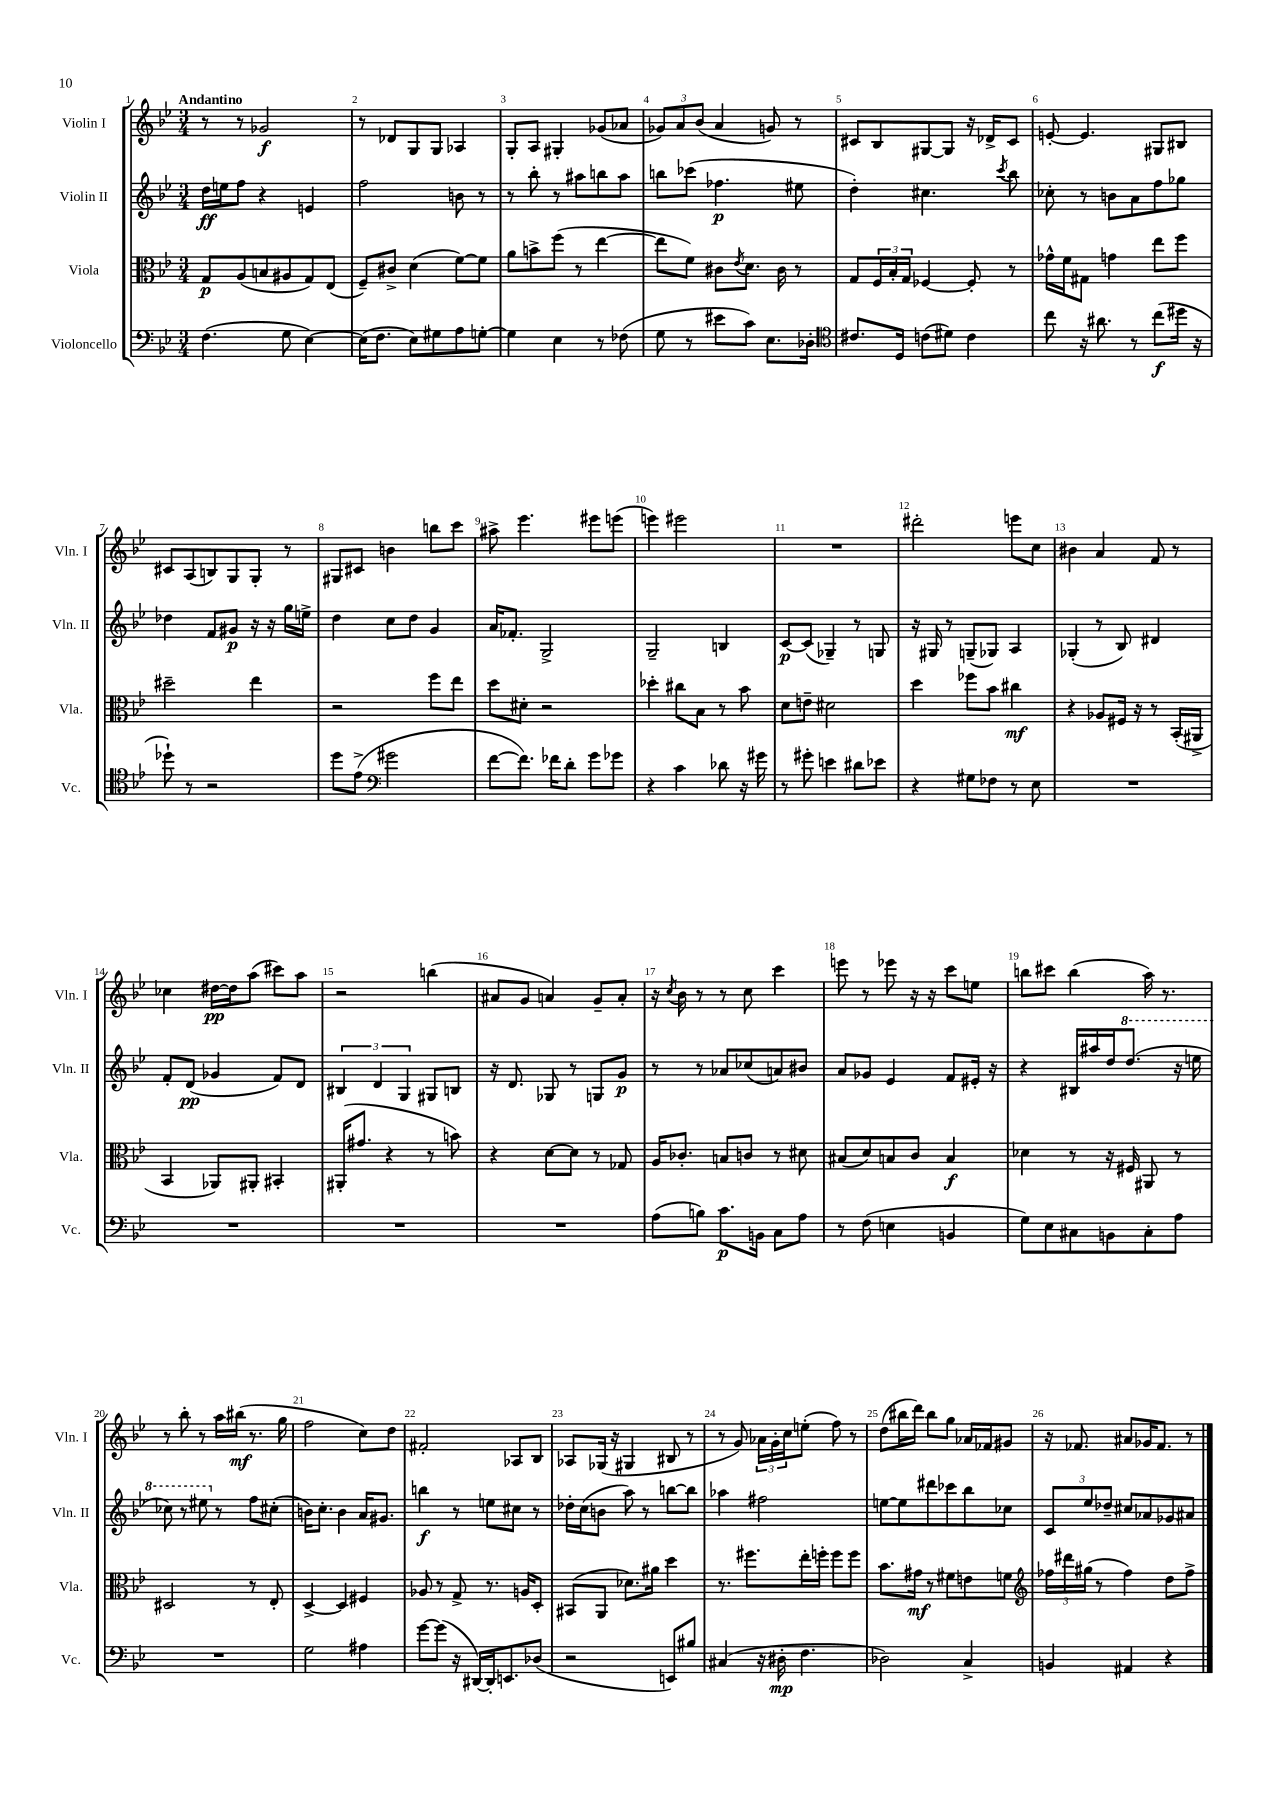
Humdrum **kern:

**kern	**kern	**kern	**kern
*staff4	*staff3	*staff2	*staff1
*clefF4	*clefC3	*clefG2	*clefG2
*k[b-e-]	*k[b-e-]	*k[b-e-]	*k[b-e-]
*M3/4	*M3/4	*M3/4	*M3/4
(4.F	8G	16dd	8r
.	.	16ee	.
.	(8A	8ff	8r
.	8B	4r	2g-
8G	8A#	.	.
[4E-)	8G)	4e	.
.	(8E-	.	.
=	=	=	=
(16E-]	8F~)	2ff	8r
8.F	.	.	.
.	8c#^	.	8d-
8E-)	(4d	.	8G
8G#	.	.	8G
8A	[8f)	8b	4A-
[8G'	8f]	8r	.
=	=	=	=
4G]	8a	8r	8G'
.	8b^	8bb-'	8A
4E-	(8ff	8r	4G#'
.	8r	8aa#	.
8r	[4ee-	8bb	(8g-
(8F-	.	8aa#	8a-
=	=	=	=
8G	8ee-]	8bb	12g-)
.	.	.	12a
8r	8f)	(8ccc-	.
.	.	.	(12b-
8e#	8c#	4.ff-	4a
.	8qe-	.	.
8c)	8.d	.	.
8.E-	.	.	8g)
.	16c#	.	.
.	8r	8ee#	8r
16D-'	.	.	.
=	=	=	=
*clefC4	*	*	*
8.c#	8G	4dd')	8c#
.	24F	.	8B-
.	24B-'	.	.
16D	.	.	.
.	24G	.	.
(8c	[4F-	4.cc#	[8G#
8d#)	.	.	8G#]
4c	8F-']	.	16r
.	.	.	16d-^
.	.	8qccc	.
.	8r	8bb-	8c#
=	=	=	=
8cc	16g-^^	8cc-'	[8e'
.	16f	.	.
16r	8G#	8r	4.e]
8.a#	.	.	.
.	4g	8b	.
8r	.	8a	.
(8cc	8ee-	8ff	8G#
16dd#	8ff	8gg-	8B#
16r	.	.	.
=	=	=	=
8dd-`)	2dd#~	4dd-	8c#
8r	.	.	(8A
2r	.	8f	8B)
.	.	8g#	8G
.	4ee-	16r	8G'
.	.	16r	.
.	.	16gg	8r
.	.	16ee^	.
=	=	=	=
8dd	2r	4dd	8G#
(8e-^	.	.	8c#
*clefF4	*	*	*
2g#	.	8cc	4b
.	.	8dd	.
.	8ff	4g	8bb
.	8ee-	.	8ccc
=	=	=	=
[8f	8dd	16a	8aa#^
.	.	8.f-'	.
8.f])	8d#'	.	4.eee-
.	2r	2G^	.
16f-	.	.	.
8d'	.	.	.
8g	.	.	8eee#
8g-	.	.	(8eee
=	=	=	=
4r	4dd-'	2G~	4eee)
4c	8cc#	.	2eee#
.	8B-	.	.
8d-	8r	4B	.
16r	8b-	.	.
16g#	.	.	.
=	=	=	=
8r	8d	[8c	2.r
8g#'	8e~	(8c]	.
4e	2d#	4G-~)	.
8d#	.	8r	.
8e-	.	8G	.
=	=	=	=
4r	4dd	16r	2ddd#'
.	.	16G#	.
.	.	8r	.
8G#	8ff-	(8G~	.
8F-	8b-	8G-)	.
8r	4cc#	4A	8eee
8E-	.	.	8cc
=	=	=	=
2.r	4r	(4G-'	4b#
.	8A-	8r	4a
.	16F#	8B-)	.
.	16r	.	.
.	8r	4d#	8f
.	(16BB-'	.	8r
.	16AA#^	.	.
=	=	=	=
2.r	4BB-	8f'	4cc-
.	.	(8d	.
.	8AA-)	4g-	[16dd#
.	.	.	16dd#]
.	8AA#'	.	(8aa
.	4BB#'	8f)	8ccc#)
.	.	8d	8aa
=	=	=	=
2.r	(16AA#'	6B#	2r
.	8.g#	.	.
.	.	6d	.
.	4r	.	.
.	.	6G	.
.	8r	8G#	(4bb
.	8b)	8B	.
=	=	=	=
2.r	4r	16r	8a#
.	.	8.d	.
.	.	.	8g
.	[8d	8G-	4a)
.	8d]	8r	.
.	8r	8G	8g~
.	8G-	8g	8a'
=	=	=	=
(8A	16A	8r	16r
.	.	.	8qcc
.	8.c-'	.	16b-
8B)	.	8r	8r
8.c	8B	8a-	8r
.	8c	(8cc-	8cc
16BB	.	.	.
8C	8r	8a)	4ccc
8A	8d#	8b#	.
=	=	=	=
8r	(8B#	8a	8eee
(8F	8d)	8g-	8r
4E	8B	4e-	8eee-
.	8c	.	16r
.	.	.	16r
4BB	4B	8f	8ccc
.	.	16e#'	8ee
.	.	16r	.
=	=	=	=
8G)	4d-	4r	8bb
8E-	.	.	8ccc#
8C#	8r	16B#	(4bb
.	.	16aa#	.
8BB	16r	16dd	.
.	16F#	(8.ddd	.
8C#'	8AA#	.	16aa)
.	.	.	8.r
8A	8r	16r	.
.	.	16eee	.
=	=	=	=
2.r	2D#	8ccc-)	8r
.	.	8r	8bb-'
.	.	8eee#	8r
.	.	8r	16aa
.	.	.	(16bb#
.	8r	8ff	8.r
.	8E-'	(8cc#'	.
.	.	.	16gg
=	=	=	=
2G	[4D^	16b)	2ff
.	.	8.cc'	.
.	4D]	4b	.
4A#	4F#	16a	8cc)
.	.	8.g#	.
.	.	.	8dd
=	=	=	=
[8g	8A-	4bb	2f#'
(8g]	8r	.	.
16r	8G^	8r	.
[16DD#)	.	.	.
16DD#']	8.r	8ee	.
8.EE	.	.	.
.	.	8cc#	8A-
.	16A	.	.
(8D-	8D'	8r	8B-
=	=	=	=
2r	(8BB#	16dd-'	8A-
.	.	(16cc	.
.	8AA	8b	(16G-
.	.	.	16r
.	8.d-)	8aa)	4G#
.	.	8r	.
.	16a#	.	.
8EE)	4dd	[8bb	8B#
8B#	.	8bb]	8r
=	=	=	=
(4C#	8.r	4aa-	8r
.	.	.	8g)
.	8.ff#	.	.
16r	.	2ff#	24a-
.	.	.	24g'
16D#'	.	.	.
.	.	.	24cc
4.F	16ee-'	.	(8ee'
.	16ff'	.	.
.	8ff	.	8ff)
.	8ff	.	8r
=	=	=	=
2D-)	8.b-	[8ee	(8dd
.	.	8ee]	16bb#
.	16g#	.	16ddd)
.	8r	8ddd#	8bb#
.	8f#	8ccc-	8gg
4C^	8e	8bb-	16a-
.	.	.	16f-
.	8f	8cc-	8g#
=	=	=	=
*	*clefG2	*	*
4BB	24ff-	12c	16r
.	24ddd#	.	.
.	.	.	8.f-
.	(24gg#	12ee-	.
.	8r	.	.
.	.	12dd-~	.
4AA#	4ff-)	8cc#	8a#
.	.	8a-	16g-
.	.	.	8.f-
4r	8dd	8g-	.
.	8ff-^	8a#	8r
==	==	==	==
*-	*-	*-	*-
